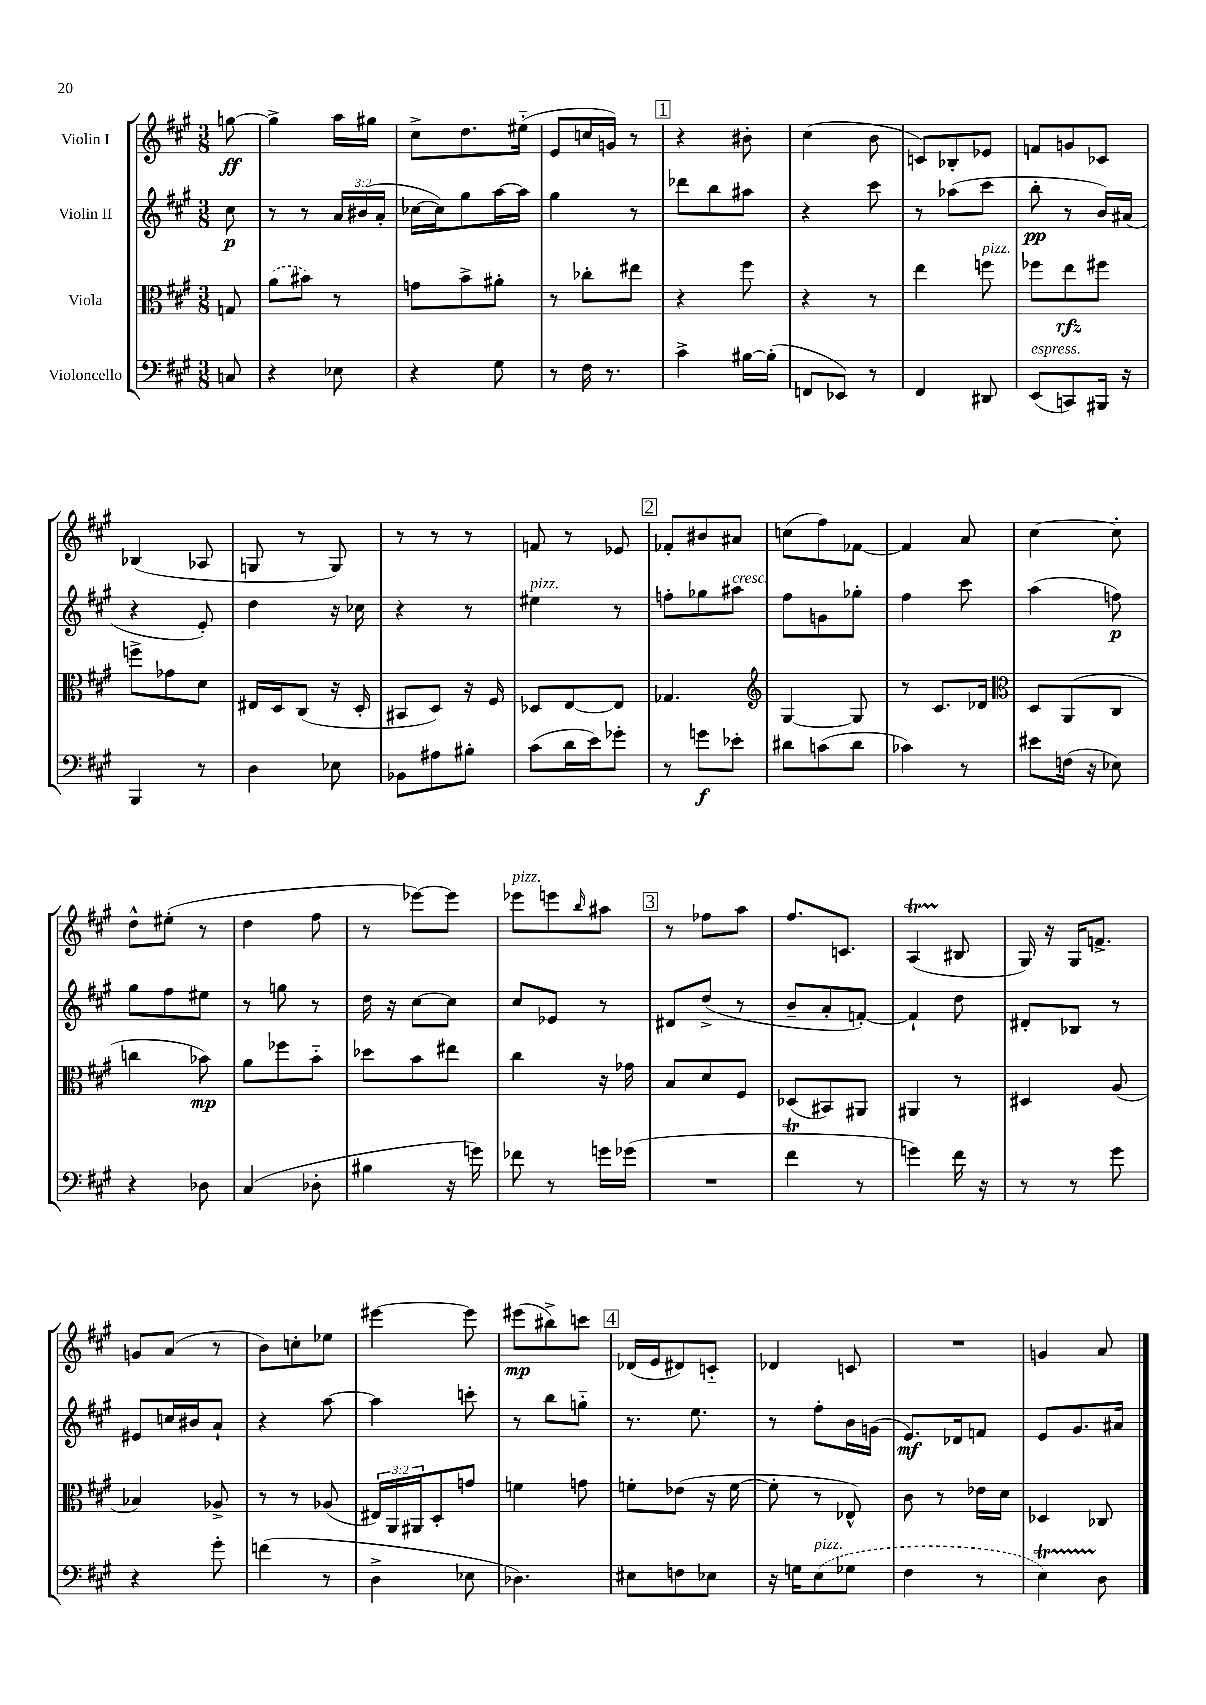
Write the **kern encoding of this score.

**kern	**kern	**kern	**kern
*staff4	*staff3	*staff2	*staff1
*clefF4	*clefC3	*clefG2	*clefG2
*k[f#c#g#]	*k[f#c#g#]	*k[f#c#g#]	*k[f#c#g#]
*M3/8	*M3/8	*M3/8	*M3/8
8C/	8G/	8cc#\	[8gg\
=	=	=	=
4r	(8a\L	8r	4gg^\]
.	8b#\J)	8r	.
8E-\	8r	24a/LL	16aa\LL
.	.	(24b#/	.
.	.	.	16gg#\JJ
.	.	24a'/JJ	.
=	=	=	=
4r	8g\L	[16cc-\LL	8cc#^\L
.	.	16cc-\]J)	.
.	8b^\	8gg#\	8.dd\
8G#\	8a#'\J	[16aa\L	.
.	.	16aa\]JJ	(16ee#'~\Jk
=	=	=	=
8r	8r	4gg#\	8e/L
16F#\	8cc-'\L	.	16cc/L
8.r	.	.	16g/JJ)
.	8ee#\J	8r	8r
=	=	=	=
4c#^\	4r	8ddd-\L	4r
.	.	8bb\	.
[16B#\LL	8ff#\	8aa#\J	8b#'\
(16B#'\]JJ	.	.	.
=	=	=	=
8FF/L	4r	4r	(4cc#\
8EE-/J)	.	.	.
8r	8r	8ccc#\	8b\
=	=	=	=
4FF#/	4ee\	8r	8c/L)
.	.	(8aa-\L	8B-'/
8DD#/	8ff\	8ccc#\J	8e-/J
=	=	=	=
(8EE/L	8ff-\L	8bb'\	8f/L
8CC/)	8ee\	8r	8g/
16BBB#/Jk	8ff#\J	16b/LL)	8c-/J
16r	.	(16a#/JJ	.
=	=	=	=
4BBB/	8ff^\L	4r	(4B-/
.	8g-\	.	.
8r	8d\J	8e'/)	8A-/
=	=	=	=
4D\	16E#/LL	4dd\	8G/
.	16D/J	.	.
.	(8C#/J	.	8r
8E-\	16r	16r	8G/)
.	16D'/	16cc-\	.
=	=	=	=
8BB-\L	8BB#/L	4r	8r
8A#\	8D/J)	.	8r
8B#'\J	16r	8r	8r
.	16F#/	.	.
=	=	=	=
(8c#\L	8D-/L	4ee#\	8f/
16d\L	[8E/	.	8r
16e\J)	.	.	.
8g-'\J	8E/]J	8r	8e-/
=	=	=	=
8r	4.G-/	8ff'\L	8f-'/L
8g\L	.	8gg-\	8b#/
8e-'\J	.	8aa#\J	8a#/J
=	=	=	=
*	*clefG2	*	*
8d#\L	[4G#/	8ff#\L	(8cc\L
(8c\	.	8g\	8ff#\)
8d#\J	8G#/]	8gg-'\J	[8f-\J
=	=	=	=
4c-\)	8r	4ff#\	4f-/]
.	8.c#/L	.	.
8r	.	8ccc#\	8a/
.	16d-/Jk	.	.
=	=	=	=
*	*clefC3	*	*
8e#\L	8D/L	(4aa\	[4cc#\
(16F\Jk	(8AA/	.	.
16r	.	.	.
8E-\)	8C#/J	8ff\)	8cc#'\]
=	=	=	=
4r	4cc\	8gg#\L	8dd^^\L
.	.	8ff#\	(8ee#'\J
8D-\	8b-\)	8ee#\J	8r
=	=	=	=
(4C#/	8a\L	8r	4dd\
.	8ff-\	8gg\	.
8D-'\	8b'~\J	8r	8ff#\
=	=	=	=
4B#\	8dd-\L	16dd\	8r
.	.	16r	.
.	8b\	[8cc#\L	[8eee-\L)
16r	8ee#\J	8cc#\]J	8eee-\]J
16g\)	.	.	.
=	=	=	=
8f-\	4cc#\	8cc#/L	8eee-\L
8r	.	8e-/J	8eee\
.	.	.	16qqbb/
16g\LL	16r	8r	8aa#\J
(16g-\JJ	16g-\	.	.
=	=	=	=
4.r	8B/L	8d#/L	8r
.	8d/	(8dd^/J	8ff-\L
.	8F#/J	8r	8aa\J
=	=	=	=
4f#\	(8D-/L	8b~/L	8.ff#/L
.	8BB#/)	8a'/	.
.	.	.	8.c/J
8r	8AA#/J	[8f'/J)	.
=	=	=	=
4g\)	4AA#/	4f`/]	(4A/
16f#\	8r	8dd\	8B#/
16r	.	.	.
=	=	=	=
8r	4D#/	8d#'/L	16G#/)
.	.	.	16r
8r	.	8B-/J	16G#/LK
.	.	.	8.f^/J
8g#\	(8A/	8r	.
=	=	=	=
4r	4B-/)	8e#/L	8g/L
.	.	16cc/L	(8a/J
.	.	16b#/J	.
8g#'\	8A-^/	8a`/J	8r
=	=	=	=
(4f\	8r	4r	8b\L)
.	8r	.	8cc'\
8r	(8A-/	[8aa\	8ee-\J
=	=	=	=
4D^\	24E#/LL)	4aa\]	[4eee#\
.	24AA/	.	.
.	24AA#/J	.	.
.	8D'/	.	.
8E-\	8g/J	8ccc'\	8eee#\]
=	=	=	=
4.D-\)	4f\	8r	(8eee#\L
.	.	8bb\L	8bb#^\)
.	8g\	8gg'~\J	8ccc\J
=	=	=	=
8E#\L	8f'\L	8.r	(16d-/LL
.	.	.	16e/J
8F\	(8e-\J	.	8d#/)
.	.	8.ee\	.
8E-\J	16r	.	8c'~/J
.	[16f\	.	.
=	=	=	=
16r	8f'\]	8r	4d-/
16G\LK	.	.	.
(8E\	8r	8ff#'\L	.
8G-\J	8E-^^/)	16b\L	8c/
.	.	(16g\JJ	.
=	=	=	=
4F#\	8c#\	8.e/L)	4.r
.	8r	.	.
.	.	16d-/k	.
8r	16e-\LL	8f/J	.
.	16d\JJ	.	.
=	=	=	=
4E\)	4D-/	8e/L	4g/
.	.	8.g#/	.
8D\	8C-/	.	8a/
.	.	16a#/Jk	.
==	==	==	==
*-	*-	*-	*-
